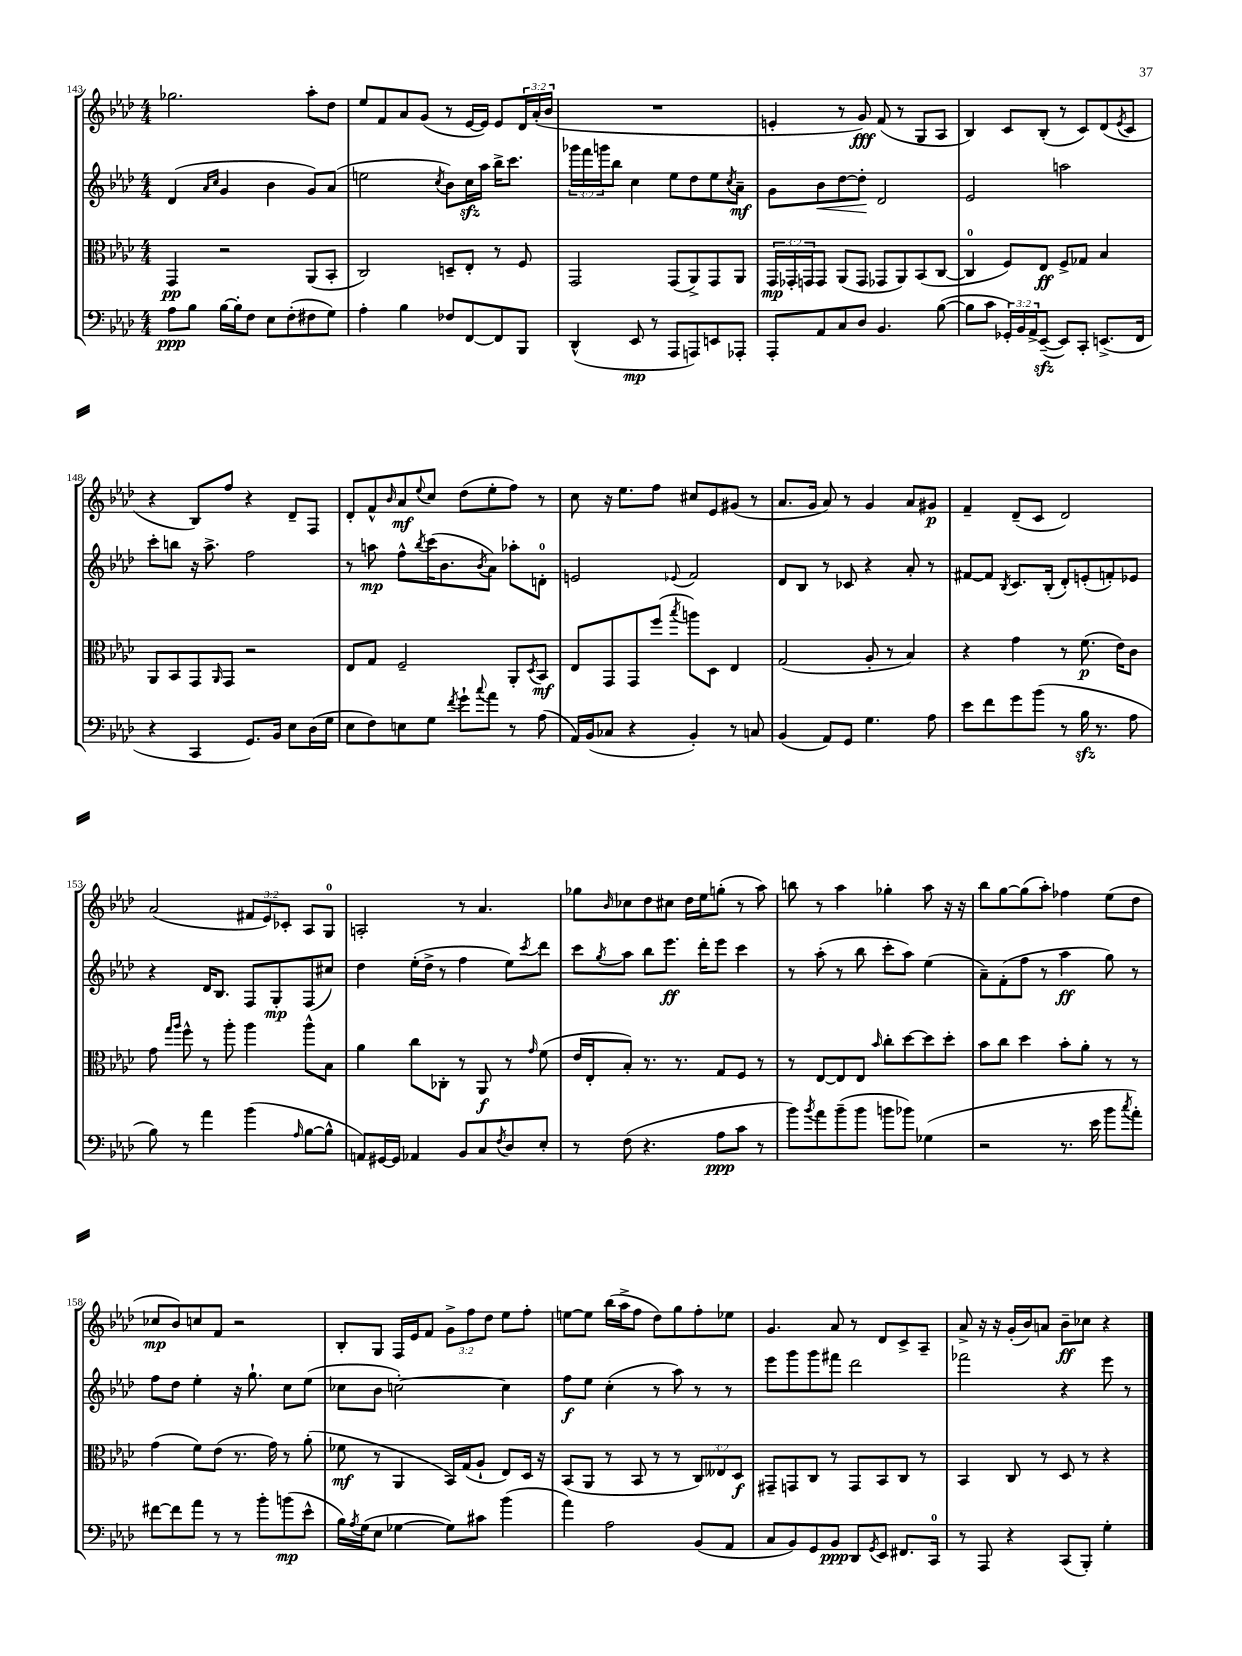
<<
\new StaffGroup <<
\new Staff = "s0" {
    \clef treble \key aes \major \numericTimeSignature \time 4/4 \override Staff.TupletNumber.text = #tuplet-number::calc-fraction-text
    ges''2. aes''8-. des''8 |
    ees''8 f'8 aes'8 g'8( r8 ees'16~ ees'16) ees'8 \tuplet 3/2 { des'16 aes'16-.( bes'16 } |
    R1 |
    e'4-. r8 g'8\fff) f'8( r8 g8 aes8 |
    bes4) c'8 bes8-.( r8 c'8) des'8( \acciaccatura { ees'8 } c'8 |
    r4 bes8) f''8 r4 des'8-- f8 |
    des'8-. f'8-^ \grace { bes'16 } aes'8\mf \appoggiatura { ees''8 } c''8 des''8( ees''8-. f''8) r8 |
    c''8 r16 ees''8. f''8 cis''8 ees'8 gis'8( r8 |
    aes'8. g'16 aes'8) r8 g'4 aes'8 gis'8\p |
    f'4-- des'8--( c'8 des'2) |
    aes'2( \tuplet 3/2 { fis'8 ees'8) ces'8-. } aes8 g8-0 |
    a2-. r8 aes'4. |
    ges''8 \grace { bes'16 } ces''8 des''8 cis''8 des''16 ees''16 g''8-.( r8 aes''8) |
    b''8 r8 aes''4 ges''4-. aes''8 r16 r16 |
    bes''8 g''8~ g''8( aes''8-.) fes''4 ees''8( des''8 |
    ces''8\mp bes'8) c''8 f'8 r2 |
    bes8-. g8 f16 ees'16 f'8 \tuplet 3/2 { g'8-> f''8 des''8 } ees''8 f''8-. |
    e''8~ e''8 bes''16( aes''16-> f''8 des''8) g''8 f''8-. ees''8 |
    g'4. aes'8 r8 des'8 c'8-> aes8-- |
    aes'8-> r16 r16 g'16-.( bes'16) a'8 bes'8--\ff ces''8 r4 \bar "|." |
}
\new Staff = "s1" {
    \clef treble \key aes \major \numericTimeSignature \time 4/4 \override Staff.TupletNumber.text = #tuplet-number::calc-fraction-text
    des'4( \grace { aes'16 c''16 } g'4 bes'4 g'8) aes'8( |
    e''2 \acciaccatura { c''8 } bes'8) c''16\sfz aes''16 bes''16-> c'''8. |
    \tuplet 3/2 { ges'''16 f'''16 g'''16 } bes''8 c''4 ees''8 des''8 ees''8 \acciaccatura { c''8 } aes'8--\mf |
    g'8 bes'8\< des''8~ des''8-.\! des'2 |
    ees'2 a''2 |
    c'''8-. b''8 r16 aes''8.-> f''2 |
    r8 a''8\mp f''8-^ \acciaccatura { bes''8 } c'''16( bes'8. \acciaccatura { bes'8 } aes'8) aes''8-. d'8-0-. |
    e'2 \appoggiatura { ees'8 } f'2 |
    des'8 bes8 r8 ces'8 r4 aes'8-. r8 |
    fis'8~ fis'8 \acciaccatura { bes8 } c'8. bes16-.( des'8-.) e'8-.( f'8-.) ees'8 |
    r4 des'16 bes8. f8 g8-.\mp f8( cis''8) |
    des''4 ees''16-.( des''16-> r8 f''4 ees''8) \acciaccatura { c'''8 } des'''8 |
    c'''8 \acciaccatura { g''8 } aes''8 bes''8 ees'''8.\ff des'''16-. ees'''8 c'''4 |
    r8 aes''8-.( r8 bes''8 c'''8-. aes''8) ees''4( |
    aes'8--) f'8-.( f''8 r8 aes''4\ff g''8) r8 |
    f''8 des''8 ees''4-. r16 g''8.-! c''8 ees''8( |
    ces''8 bes'8 c''2~-.) c''4 |
    f''8\f ees''8 c''4-.( r8 aes''8) r8 r8 |
    ees'''8 g'''8 g'''8 fis'''8 des'''2 |
    fes'''2 r4 ees'''8 r8 \bar "|." |
}
\new Staff = "s2" {
    \clef alto \key aes \major \numericTimeSignature \time 4/4 \override Staff.TupletNumber.text = #tuplet-number::calc-fraction-text
    g,4\pp r2 aes,8( bes,8-. |
    c2) d8-- ees8-. r8 f8 |
    g,2 g,8( aes,8->) g,8 aes,8 |
    \tuplet 3/2 { g,16\mp ges,16-. g,16 } g,8 aes,8( g,8 ges,8 aes,8) bes,8( c8~ |
    c4-0 f8) ees8\ff f8-> ges8 bes4 |
    aes,8 bes,8 g,8 \grace { aes,16 } g,8 r2 |
    ees8 g8 f2-- aes,8-. \acciaccatura { des8 } bes,8\mf |
    ees8 g,8 g,8 f''8( \acciaccatura { bes''8 } a''8) des8 ees4 |
    g2( aes8-. r8 bes4) |
    r4 g'4 r8 f'8.\p( ees'16) c'8 |
    g'8 \grace { g''16 aes''16 } f''8-^ r8 aes''8-. aes''4 aes''8-^ bes8 |
    aes'4 c''8 ces8-. r8 aes,8\f r8 \grace { g'16 } f'8( |
    ees'16 ees16-. bes8-.) r8. r8. g8 f8 r8 |
    r8 ees8~ ees8 ees8 \grace { bes'16 } c''8-. des''8~ des''8 des''8-. |
    bes'8 c''8 des''4 bes'8-. aes'8-. r8 r8 |
    g'4( f'8) ees'8( r8. g'16) r8 aes'8-.( |
    fes'8\mf r8 aes,4 bes,16) g16( aes8-! ees8) des16 r16 |
    bes,8( aes,8 r8 bes,8 r8 r8 \tuplet 3/2 { c8) eeses8 des8\f } |
    gis,8-- g,8 c8 r8 g,8 bes,8 c8 r8 |
    bes,4 c8 r8 des8 r8 r4 \bar "|." |
}
\new Staff = "s3" {
    \clef bass \key aes \major \numericTimeSignature \time 4/4 \override Staff.TupletNumber.text = #tuplet-number::calc-fraction-text
    aes8\ppp bes8 bes16~ bes16-. f8 ees8 f8-.( fis8 g8) |
    aes4-. bes4 fes8 f,8~ f,8 bes,,8 |
    des,4-^( ees,8\mp r8 aes,,8 a,,8) e,8 aes,,8-. |
    aes,,8-. aes,8 c8 des8 bes,4. bes8~( |
    bes8 c'8 \tuplet 3/2 { ges,16-.) bes,16 aes,16-> } ees,8~--\sfz( ees,8) c,8-. e,8.->( f,16 |
    r4 c,4 g,8.) bes,16 ees8 des16( g16 |
    ees8 f8) e8 g8 \acciaccatura { f'8 } g'8-! \appoggiatura { c''8 } aes'8 r8 aes8( |
    aes,16) bes,16( ces8 r4 bes,4-.) r8 c8 |
    bes,4( aes,8) g,8 g4. aes8 |
    ees'8 f'8 g'8 bes'8( r8 bes16\sfz r8. aes8 |
    bes8) r8 aes'4 bes'4( \grace { aes16 } bes8~ bes8-^ |
    a,8) gis,16~ gis,16 aes,4 bes,8 c8 \acciaccatura { f8 } des8 ees8-. |
    r8 f8( r4. aes8\ppp c'8 r8 |
    bes'8) \acciaccatura { bes'8 } aes'8 bes'8--( bes'8 b'8 bes'8) ges4( |
    r2 r8. ees'16 bes'8 \acciaccatura { c''8 } aes'8-.) |
    fis'8~ fis'8 aes'8 r8 r8 bes'8-. b'8\mp( ees'8-^ |
    bes16) \acciaccatura { aes8 } g16( ees8 ges4~ ges8) cis'8 bes'4( |
    aes'4) aes2 bes,8( aes,8 |
    c8 bes,8) g,8 bes,8\ppp des,8 \acciaccatura { g,8 } ees,8 fis,8. c,16-0 |
    r8 aes,,8 r4 c,8( bes,,8-.) g4-. \bar "|." |
}
>>
>>
\layout { \context { \Score currentBarNumber = #143 } }
